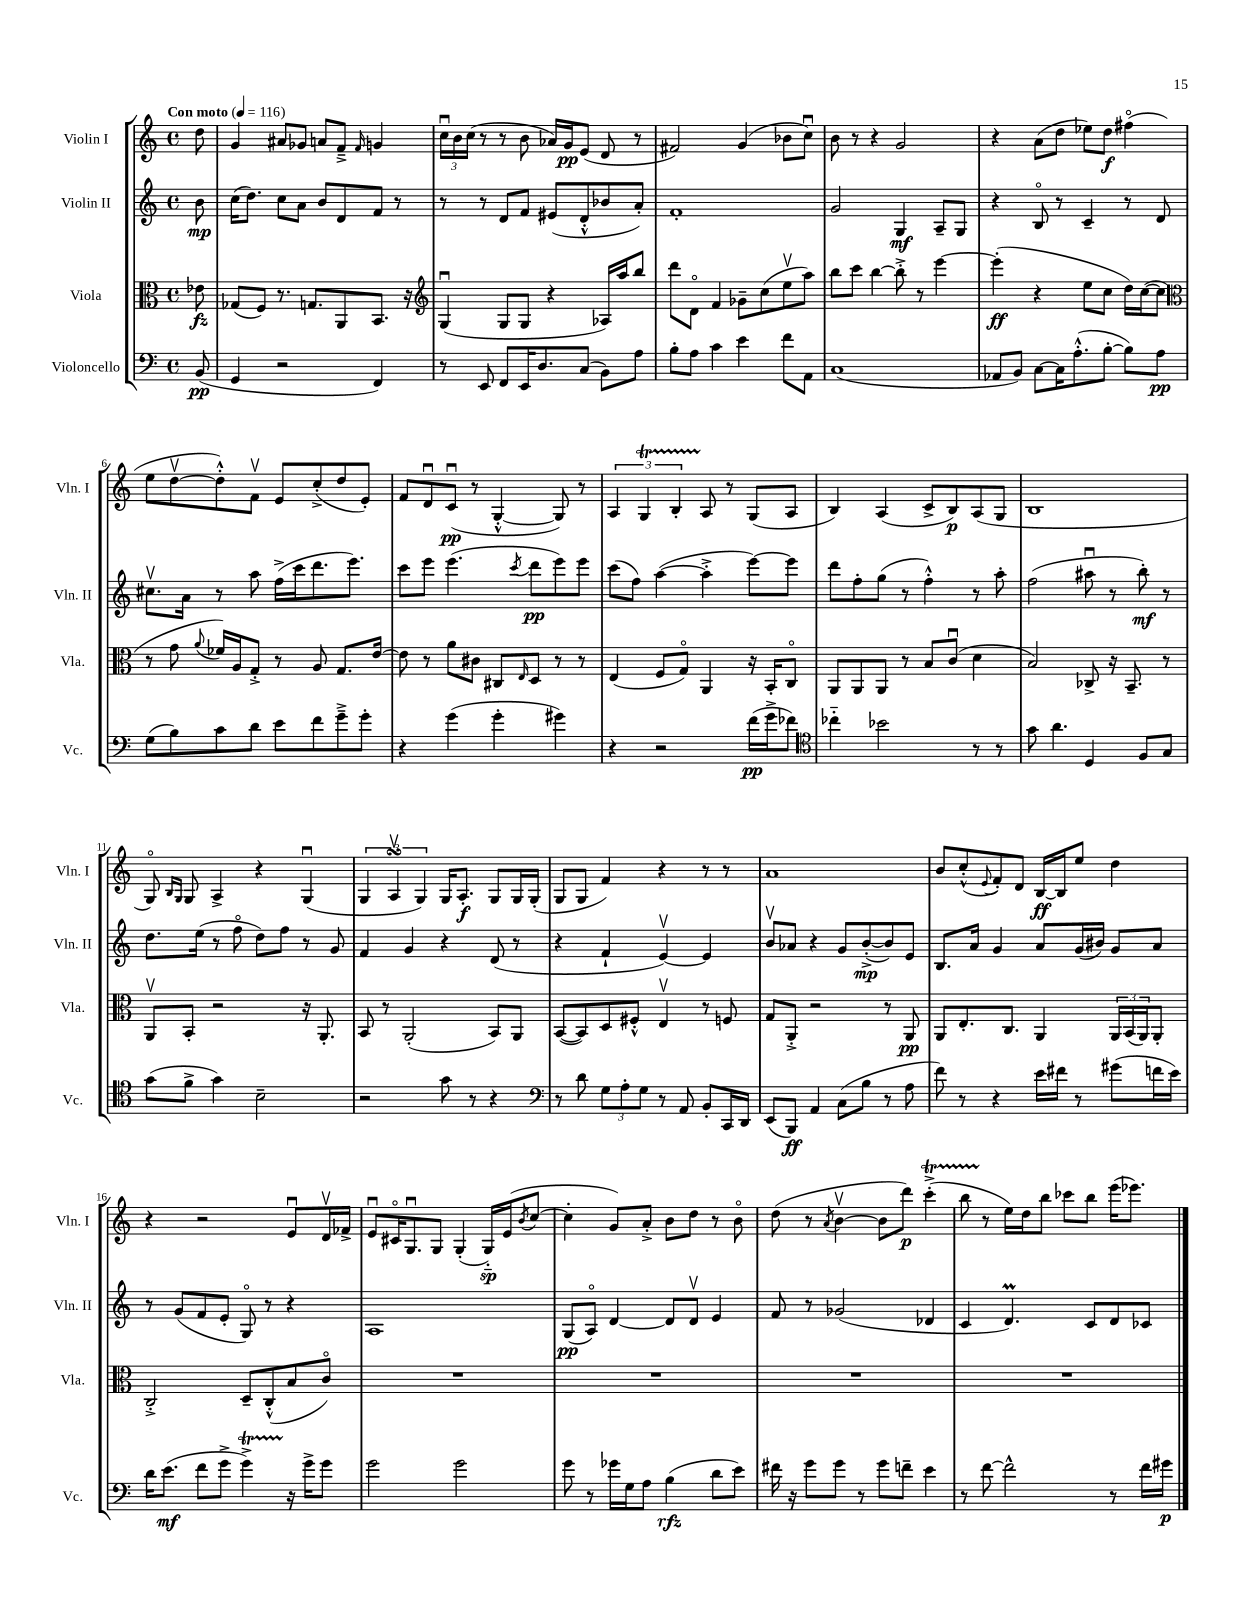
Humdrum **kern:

**kern	**kern	**kern	**kern
*staff4	*staff3	*staff2	*staff1
*clefF4	*clefC3	*clefG2	*clefG2
*k[]	*k[]	*k[]	*k[]
*M4/4	*M4/4	*M4/4	*M4/4
*met(c)	*met(c)	*met(c)	*met(c)
*MM116	*MM116	*MM116	*MM116
(8BB/	8e-\	8b\	8dd\
=	=	=	=
4GG/	(8G-/L	(16cc\LK	4g/
.	.	8.dd\J)	.
.	8F/J)	.	.
2r	8.r	8cc\L	8a#/L
.	.	8a\J	8g-/J
.	8.G/L	.	.
.	.	8b/L	8a/L
.	8AA/	8d/	8f~^/J
.	.	.	16qqf/
4FF/)	8.BB/J	8f/J	4g/
.	.	8r	.
.	16r	.	.
=	=	=	=
*	*clefG2	*	*
8r	(4Gu/	8r	24ccu\LL
.	.	.	24b\
.	.	.	(24cc\JJ
8EE/	.	8r	8r
8FF/L	8G/L	8d/L	8r
16EE/K	8G/J	8f/J	8b\
8.D/	.	.	.
.	4r	(8e#/L	16a-/LL)
.	.	.	16g/J
(8C/J	.	8d'^^/	(8e/J
8BB\L)	16A-/LL)	8b-/	8d/
.	16aa/J	.	.
8A\J	8bb/J	8a'/J)	8r
=	=	=	=
8B'\L	8ddd\L	1f'	2f#/)
8A\J	8do\J	.	.
4c\	4f/	.	.
4e\	8g-~\L	.	(4g/
.	(8cc\	.	.
8f\L	8eev\	.	8b-\L
8AA\J	8aa\J)	.	8ccu\J)
=	=	=	=
(1C	8bb\L	2g/	8b\
.	8ccc\J	.	8r
.	[4bb\	.	4r
.	8bb'^\]	4G/	2g/
.	8r	.	.
.	[4eee\	8A~/L	.
.	.	8G/J	.
=	=	=	=
8AA-/L	(4eee'\]	4r	4r
8BB/J)	.	.	.
[8C\L	4r	8Bo/	(8a\L
16C\]K	.	8r	8dd\J
(8.A'^^\	.	.	.
.	8ee\L	4c~/	8ee-\L)
[8B'\J	8cc\J	.	8dd\J
8B\]L)	16dd\LL)	8r	(4ff#o\
.	([16cc\J	.	.
8A\J	8cc\]J	8d/	.
=	=	=	=
*	*clefC3	*	*
(8G\L	8r	8.cc#v\L	8ee\L
8B\)	8g\	.	[8ddv\
.	.	16a\Jk	.
.	8qqa/	.	.
8c\	16f-/LL)	8r	8dd'^^\])
.	16A/J	.	.
8d\J	8G'^/J	8aa\	8fv\J
8e\L	8r	(16ff^\LL	8e/L
.	.	16ccc\J	.
8f\	8A/	8.ddd\	(8cc'^/
8g~^\	8.G/L	.	8dd/
.	.	8.eee\J)	.
8g'\J	.	.	8e'/J)
.	[16e/Jk	.	.
=	=	=	=
4r	8e\]	8ccc\L	8f/L
.	8r	8eee\J	8du/
(4g\	8a\L	(4.eee\	(8cu/J
.	8c#\J	.	8r
4g'\	8C#/L	.	[4G'^^/
.	16qqE/	8qccc/	.
.	8D/J	8ddd\L	.
4g#\)	8r	8eee\)	8G/])
.	8r	8eee\J	8r
=	=	=	=
4r	(4E/	(8ccc\L	6A/
.	.	8ff\J)	.
.	.	.	6G/
2r	8F/L	([4aa\	.
.	.	.	6B'/
.	8Go/J)	.	.
.	4AA/	4aa'^\]	8A/
.	.	.	8r
(16f\LL	16r	[8eee\L)	(8G/L
16g^\J	16BB'/LK	.	.
8f-\J)	8Co/J	8eee\]J	8A/J
=	=	=	=
*clefC4	*	*	*
4cc-'~\	8AA/L	8ddd\L	4B/)
.	8AA/	8ff'\	.
2b-\	8AA/J	(8gg\J	(4A/
.	8r	8r	.
.	8B/L	4ff'^^\)	8c^/L
.	(8cu/J	.	8B/)
8r	4d\	8r	(8A/
8r	.	8aa'\	8G/J
=	=	=	=
8g\	2B/)	(2ff\	1B
4.a\	.	.	.
4D/	8C-^/	8aa#u\	.
.	16r	8r	.
.	8.BB~/	.	.
8F/L	.	8bb'\)	.
8G/J	8r	8r	.
=	=	=	=
(8g\L	8AAv/L	8.dd\L	8Go/)
.	.	.	16qqB/LL
.	.	.	16qqG/JJ
8f^\J	8BB'/J	.	8G/
.	.	(16ee\Jk	.
4g\)	2r	8r	4A^/
.	.	8ffo\	.
2B~\	.	8dd\L)	4r
.	.	8ff\J	.
.	16r	8r	(4Gu/
.	8.AA'/	.	.
.	.	8g/	.
=	=	=	=
2r	8BB/	4f/	6G/
.	8r	.	.
.	.	.	6Av/
.	(2AA'/	4g/	.
.	.	.	6G/)
8g\	.	4r	16G/LK
.	.	.	8.A'/J
8r	.	.	.
4r	8BB/L)	(8d/	8G/L
.	8AA/J	8r	16G/L
.	.	.	(16G'/JJ
=	=	=	=
*clefF4	*	*	*
8r	([8BB/L	4r	8G/L
8d\	8BB/])	.	8G/J
12G\L	8D/	4f`/	4f/)
12A'\	.	.	.
.	8F#'^^/J	.	.
12G\J	.	.	.
8r	4Ev/	[4ev/)	4r
8AA/	.	.	.
8BB'/L	8r	4e/]	8r
16CC/L	8F/	.	8r
16DD/JJ	.	.	.
=	=	=	=
(8EE/L	8G/L	8bv/L	1a
8BBB/J)	8AA'^/J	8a-/J	.
4AA/	2r	4r	.
(8C\L	.	8g/L	.
8B\J	.	([8b'^/	.
8r	8r	8b/])	.
8A\	8AA/	8e/J	.
=	=	=	=
8f\)	8AA/L	8.B/L	8b/L
8r	8.E'/	.	(8cc'^^/
.	.	16a/Jk	.
.	.	.	8qqe/
4r	.	4g/	8f'/)
.	8.C/J	.	.
.	.	.	8d/J
16e\LL	4AA/	8a/L	[16B/LL
16f#\JJ	.	.	16B/]J
8r	.	(16g/L	8ee/J
.	.	16b#/JJ)	.
(8g#\L	24AA/LL	8g/L	4dd\
.	(24BB/	.	.
.	24AA/J)	.	.
16f\L	8AA'/J	8a/J	.
16e\JJ)	.	.	.
=	=	=	=
16d\LK	2C'^/	8r	4r
(8.e\J	.	.	.
.	.	(8g/L	.
8f\L	.	8f/	2r
8g^\J	.	8e'/J	.
4g^\)	8D~/L	8Go/)	.
.	(8C'^^/	8r	.
16r	8B/	4r	8eu/L
16g^\LK	.	.	.
8g\J	8co/J)	.	16dv/L
.	.	.	16f-^/JJ
=	=	=	=
2g\	1r	1A	8eu/L
.	.	.	16c#o/K
.	.	.	8.Gu/
.	.	.	8G/J
2g\	.	.	(4G'/
.	.	.	16G'~/LL)
.	.	.	(16e/J
.	.	.	8qb/
.	.	.	[8cc/J
=	=	=	=
8g\	1r	(8G/L	4cc'\]
8r	.	8Ao/J)	.
16g-\LL	.	[4d/	8g/L)
16G\J	.	.	.
8A\J	.	.	8a'^/J
(4B\	.	8d/]L	8b\L
.	.	8dv/J	8dd\J
8d\L	.	4e/	8r
8e\J)	.	.	8bo\
=	=	=	=
16f#\	1r	8f/	(8dd\
16r	.	.	.
8g\L	.	8r	8r
.	.	.	8qa/
8g\J	.	(2g-/	[4bv\
8r	.	.	.
8g\L	.	.	8b\]L
8f~\J	.	.	8ddd\J)
4e\	.	4d-/	(4ccc'^\
=	=	=	=
8r	1r	4c/	8bb\
[8f\	.	.	8r
2f^^\]	.	4.d/)	16ee\LL)
.	.	.	16dd\J
.	.	.	8bb\J
.	.	.	8ccc-\L
.	.	8c/L	8bb\J
8r	.	8d/	(16eee\LK
.	.	.	8.eee-\J)
16f\LL	.	8c-/J	.
16g#\JJ	.	.	.
==	==	==	==
*-	*-	*-	*-
